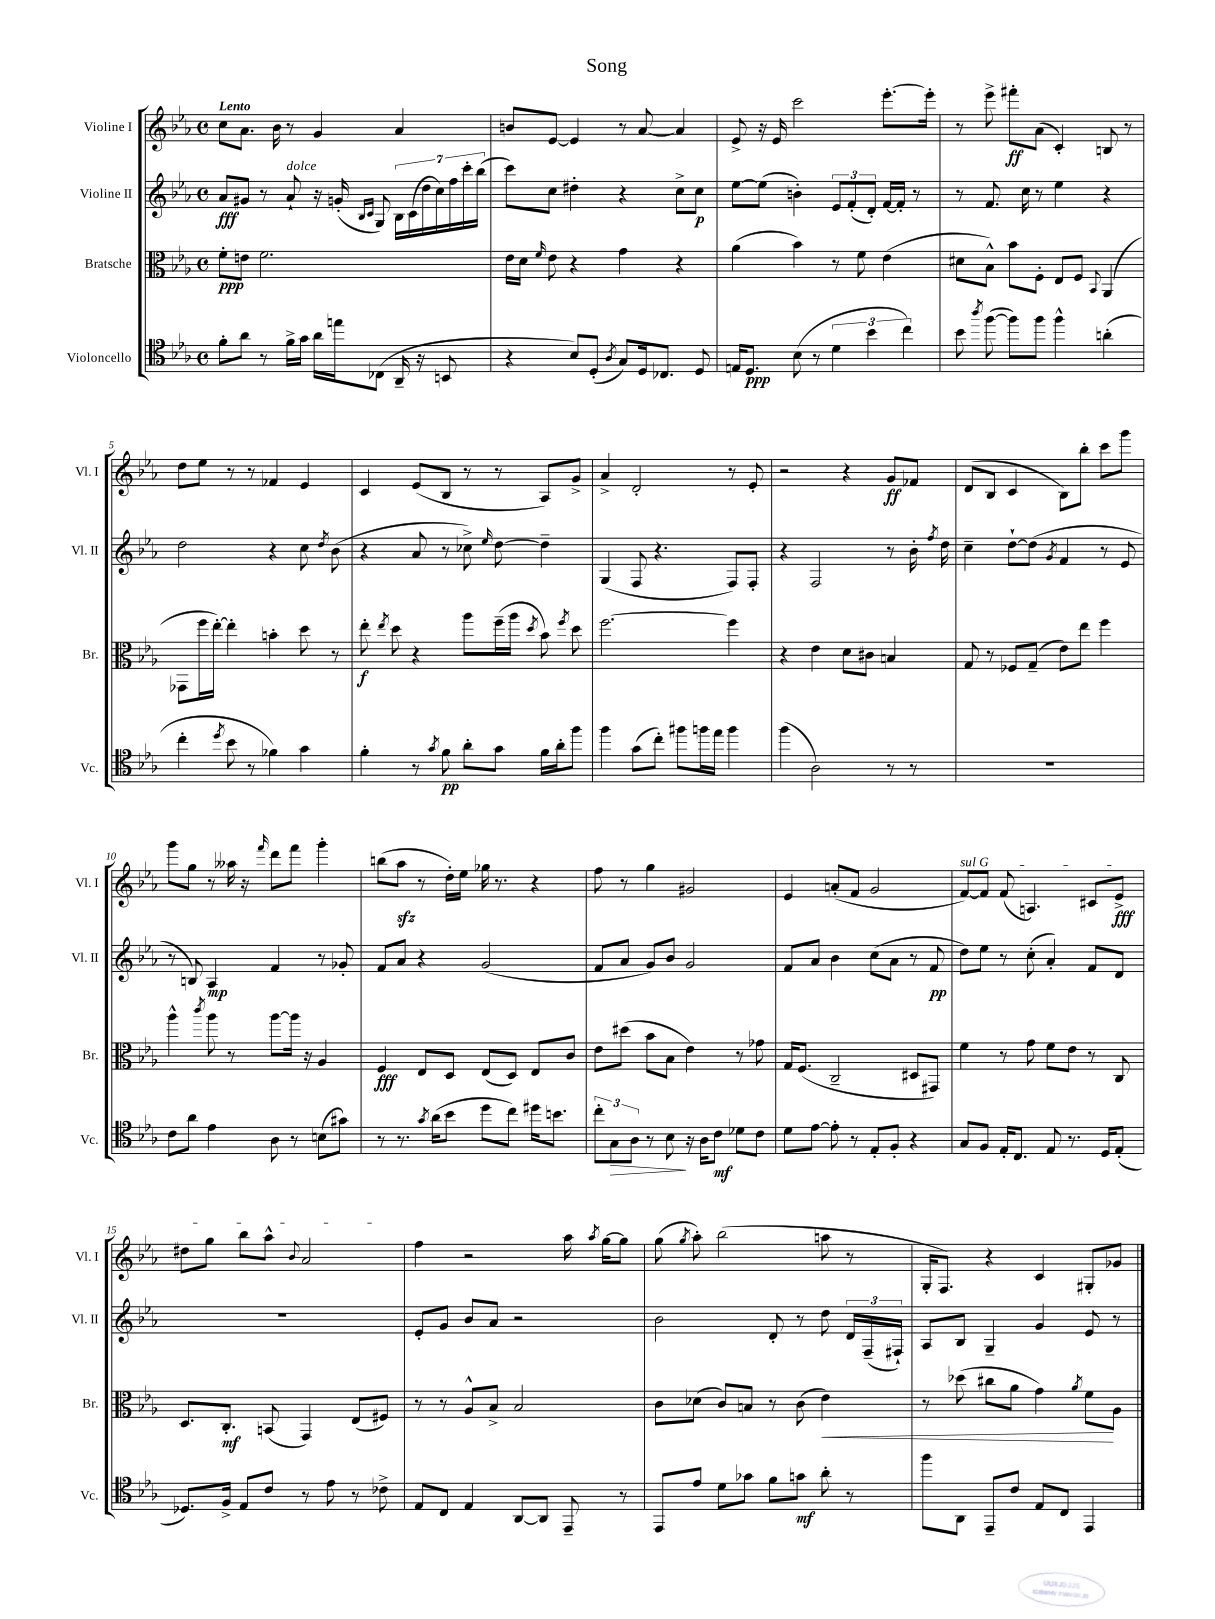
\header { title = "Song" }
<<
\new StaffGroup <<
\new Staff = "s0" \with { instrumentName = "Violine I" shortInstrumentName = "Vl. I" } {
    \clef treble \key ees \major \defaultTimeSignature \time 4/4 \tempo "Lento"
    \autoBeamOff c''8[ aes'8.] bes'16 r8 g'4 aes'4 |
    b'8[ ees'8]~ ees'4 r8 aes'8~ aes'4 |
    ees'8-> r16 ees'16 c'''2 ees'''8.[~-. ees'''16]-. |
    r8 ees'''8-> fis'''8[-.\ff aes'8]( c'4-.) b8 r8 |
    d''8[ ees''8] r8 r8 fes'4 ees'4 |
    c'4 ees'8[( bes8] r8 r8 aes8[) g'8]-> |
    aes'4-> d'2-. r8 ees'8-. |
    r2 r4 g'8[\ff fes'8] |
    d'8[( bes8] c'4 bes8[) bes''8]-. c'''8[ g'''8] |
    g'''8[ g''8] r8 aeses''16 r16 \grace { f'''16 } d'''8[ f'''8] g'''4-. |
    b''8[( aes''8]\sfz r8 d''16[-.) ees''16] ges''16 r8. r4 |
    f''8 r8 g''4 gis'2 |
    ees'4 a'8[-.( f'8] g'2 |
    \once \override TextSpanner.bound-details.left.text = \markup { \italic "sul G" } f'8[~\startTextSpan) f'8] f'8( a4.) cis'8[ ees'8]->\fff |
    dis''8[ g''8] bes''8[ aes''8]-^ \appoggiatura { bes'8 } aes'2\stopTextSpan |
    f''4 r2 aes''16 \acciaccatura { aes''8 } g''16[~ g''8] |
    g''8( \acciaccatura { g''8 } aes''8-.) bes''2( a''8 r8 |
    g16[-. f8.]) r4 c'4 gis8[-. ges'8] \bar "|." |
}
\new Staff = "s1" \with { instrumentName = "Violine II" shortInstrumentName = "Vl. II" } {
    \clef treble \key ees \major \defaultTimeSignature \time 4/4
    \autoBeamOff aes'8[\fff gis'8] r8 aes'8-!^\markup { \italic "dolce" } r16 g'16-.( \grace { bes16[ c'16] } g8) \tuplet 7/4 { bes16[ c'16( d''16 c''16) f''16 c'''16-. bes''16]( } |
    c'''8[) c''8] dis''4-. r4 c''8[-> c''8]\p |
    ees''8[~ ees''8]( b'4-.) \tuplet 3/2 { ees'8[ f'8-.( d'8]-.) } f'16[~ f'16]-. r8 |
    r8 f'8. c''16 r8 ees''4 r4 |
    d''2 r4 c''8 \acciaccatura { d''8 } bes'8( |
    r4 aes'8 r8 ces''8->) \grace { ees''16 } d''8~ d''4-- |
    g4( f8 r4. f8[) f8]-. |
    r4 f2 r8 bes'16-. \acciaccatura { f''8 } d''16 |
    c''4-- d''8[~-! d''8]( \acciaccatura { g'8 } f'4 r8 ees'8 |
    r8 b8) aes4\mp f'4 r8 ges'8-. |
    f'8[ aes'8] r4 g'2( |
    f'8[ aes'8] g'8[) bes'8] g'2 |
    f'8[ aes'8] bes'4 c''8[( aes'8] r8 f'8\pp |
    d''8[) ees''8] r8 c''8-.( aes'4-.) f'8[ d'8] |
    R1 |
    ees'8[-. g'8] bes'8[ aes'8] r2 |
    bes'2 d'8-. r8 d''8 \tuplet 3/2 { d'16[ f16--( fis16]-!) } |
    aes8[ bes8] g4-- g'4 ees'8 r8 \bar "|." |
}
\new Staff = "s2" \with { instrumentName = "Bratsche" shortInstrumentName = "Br." } {
    \clef alto \key ees \major \defaultTimeSignature \time 4/4
    \autoBeamOff f'8[-.\ppp e'8] f'2. |
    ees'16[ d'16] \grace { f'16 } ees'8 r4 g'4 r4 |
    aes'4( bes'4) r8 f'8 ees'4( |
    dis'8[ bes8]-^) bes'8[ f8]-. ees8[ f8] \appoggiatura { bes,8 } aes,4( |
    ges,8[ f''16 ees''16]~-.) ees''4-. b'4-. d''8 r8 |
    ees''8-.\f \acciaccatura { ees''8 } d''8 r4 aes''8[ f''16--( aes''16] \acciaccatura { d''8 } bes'8) \acciaccatura { f''8 } d''8 |
    f''2.~ f''4 |
    r4 ees'4 d'8[ cis'8] b4 |
    g8 r8 fes8[ g8]--( ees'8[) ees''8] f''4 |
    aes''4-^ \acciaccatura { c'''8 } aes''8 r8 aes''8[~ aes''16] r16 aes4 |
    f4\fff ees8[ d8] ees8[( d8]) ees8[ c'8] |
    ees'8[ dis''8]( bes'8[ bes8] ees'4) r8 ges'8 |
    g16[ f8.]( c2-- dis8[ gis,8]) |
    f'4 r8 g'8 f'8[ ees'8] r8 c8 |
    d8.[ c8.]-.\mf b,8( g,4) ees8[( fis8]) |
    r8 r8 aes8[-^ bes8]-> bes2 |
    c'8[ des'8]( c'8[) b8] r8 c'8( ees'4\<) |
    r8 des''8( cis''8[ aes'8] g'4) \acciaccatura { aes'8 } f'8[\! aes8] \bar "|." |
}
\new Staff = "s3" \with { instrumentName = "Violoncello" shortInstrumentName = "Vc." } {
    \clef tenor \key ees \major \defaultTimeSignature \time 4/4
    \autoBeamOff f'8[-. aes'8] r8 f'16[-> g'16] aes'16[ e''16 ces8]( aes,16-- r16 b,8 |
    r4 bes8[) d8]-.( \acciaccatura { aes8 } g8[) d16 ces8.] d8 |
    e16[ d8.]\ppp bes8( r8 \tuplet 3/2 { d'4 bes'4 c''4) } |
    bes'8 \acciaccatura { aes''8 } f''8~( f''8[) f''8] f''4-^ a'4-.( |
    c''4-. \acciaccatura { d''8 } bes'8 r8 fes'4) g'4 |
    f'4-. r8 \acciaccatura { g'8 } f'8\pp aes'8[-. g'8] f'16[ aes'16-. f''8] |
    f''4 g'8[( c''8]-.) fis''8[ f''16 ees''16] f''4 |
    f''4( aes2) r8 r8 |
    R1 |
    c'8[ aes'8] ees'4 aes8 r8 b8[( gis'8]) |
    r8 r8. \acciaccatura { g'8 } aes'16[( bes'8] d''8[ c''8]) dis''16[ b'8.] |
    \tuplet 3/2 { c''8[-. g8\> aes8] } r8 bes8\! r16 aes16[ c'8]\mf des'8[ c'8] |
    d'8[ ees'8]~ ees'8-. r8 ees8[-. f8]-. r4 |
    g8[ f8] ees16[-. c8.] ees8 r8. d16[ ees8]-.( |
    des8.[) f16]-> ees8[ c'8] r8 ees'8 r8 ces'8-> |
    ees8[ c8] ees4 aes,8[~ aes,8] ees,8-- r8 |
    ees,8[ ees'8] d'8[ ges'8] f'8[ g'8]\mf aes'8-. r8 |
    f''8[ aes,8] ees,8[-- c'8] ees8[ c8] ees,4 \bar "|." |
}
>>
>>
